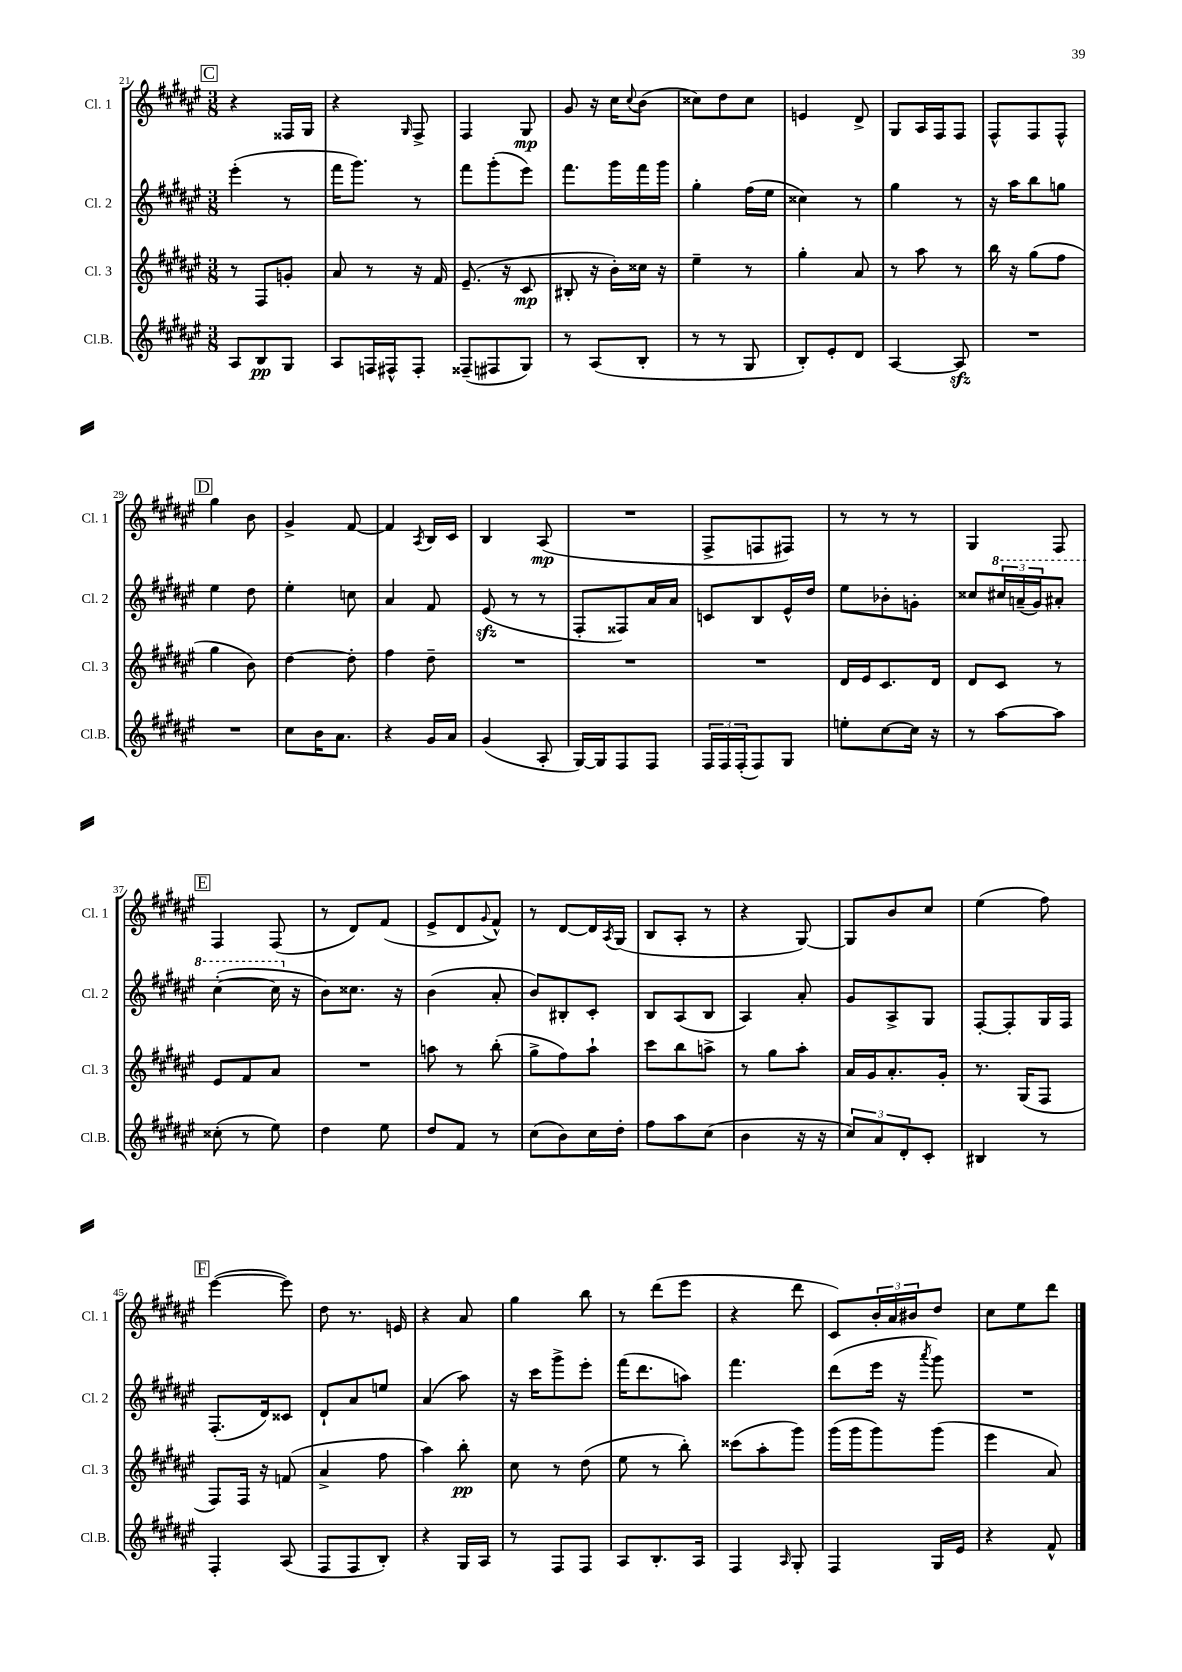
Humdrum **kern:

**kern	**kern	**kern	**kern
*staff4	*staff3	*staff2	*staff1
*clefG2	*clefG2	*clefG2	*clefG2
*k[f#c#g#d#a#e#]	*k[f#c#g#d#a#e#]	*k[f#c#g#d#a#e#]	*k[f#c#g#d#a#e#]
*M3/8	*M3/8	*M3/8	*M3/8
8A#	8r	(4eee#'	4r
8B	8F#	.	.
8G#	8g'	8r	16F##
.	.	.	16G#
=	=	=	=
8A#	8a#	16fff#	4r
.	.	8.ggg#)	.
16F	8r	.	.
16F#^^	.	.	.
.	.	.	16qqG#
8F#'	16r	8r	8F#^
.	16f#	.	.
=	=	=	=
(8F##~	(8.e#~	8fff#	4F#
8F#	.	(8ggg#'	.
.	16r	.	.
8G#)	8c#	8eee#)	8G#
=	=	=	=
8r	8B#'	8.fff#	8g#
(8A#	16r	.	16r
.	16b')	16ggg#	16cc#
.	.	.	8qqcc#
8B'	16cc##	16fff#	(8b
.	16r	16ggg#	.
=	=	=	=
8r	4ee#~	4gg#'	8cc##)
8r	.	.	8dd#
8G#	8r	(16ff#	8cc##
.	.	16ee#	.
=	=	=	=
8B')	4gg#'	4cc##)	4e
8e#'	.	.	.
8d#	8a#	8r	8d#^
=	=	=	=
[4A#	8r	4gg#	8G#
.	8aa#	.	16A#
.	.	.	16F#
8A#]	8r	8r	8F#
=	=	=	=
4.r	16bb	16r	8F#^^
.	16r	16aa#	.
.	(8gg#	8bb	8F#
.	8ff#	8gg	8F#^^
=	=	=	=
4.r	4gg#	4ee#	4gg#
.	8b)	8dd#	8b
=	=	=	=
8cc#	[4dd#	4ee#'	4g#^
16b	.	.	.
8.a#	.	.	.
.	8dd#']	8cc	[8f#
=	=	=	=
4r	4ff#	4a#	4f#]
.	.	.	8qA#
16g#	8dd#~	8f#	16B
16a#	.	.	16c#
=	=	=	=
(4g#	4.r	(8e#	4B
.	.	8r	.
8A#'	.	8r	(8A#
=	=	=	=
[16G#)	4.r	8F#'	4.r
16G#]	.	.	.
8F#	.	8F##)	.
8F#	.	16a#	.
.	.	16a#	.
=	=	=	=
24F#	4.r	8c	8F#^
24F#	.	.	.
(24F#'	.	.	.
8F#)	.	8B	8F
8G#	.	16e#^^	8F#)
.	.	16dd#	.
=	=	=	=
8ee'	16d#	8ee#	8r
.	16e#	.	.
[8cc#	8.c#	8b-'	8r
16cc#]	.	8g'	8r
16r	16d#	.	.
=	=	=	=
8r	8d#	8cc##	4G#
[8aa#	8c#	24ccc#	.
.	.	(24aa~	.
.	.	24gg#)	.
8aa#]	8r	8aa#'	8F#
=	=	=	=
(8cc##'	8e#	([4ccc#'	4F#
8r	8f#	.	.
8ee#)	8a#	16ccc#]	(8F#
.	.	16r	.
=	=	=	=
4dd#	4.r	8b)	8r
.	.	8.cc##	8d#)
8ee#	.	.	(8f#
.	.	16r	.
=	=	=	=
8dd#	8aa	(4b	8e#^
8f#	8r	.	8d#
.	.	.	8qqg#
8r	(8bb'	8a#'	8f#^^)
=	=	=	=
(8cc#	8gg#^	8b)	8r
8b)	8ff#)	8B#'	[8d#
16cc#	8aa#`	8c#'	16d#]
.	.	.	8qA#
16dd#'	.	.	(16G#
=	=	=	=
8ff#	8ccc#	8B	8B
8aa#	8bb	(8A#	8A#'
(8cc#	8aa^	8B	8r
=	=	=	=
4b	8r	4A#)	4r
.	8gg#	.	.
16r	8aa#'	8a#'	[8G#)
16r	.	.	.
=	=	=	=
12cc#)	16a#	8g#	8G#]
.	16g#	.	.
12a#	.	.	.
.	8.a#'	8A#^	8b
12d#'	.	.	.
8c#'	.	8G#	8cc#
.	16g#'	.	.
=	=	=	=
4B#	8.r	[8F#'	(4ee#
.	.	8F#']	.
.	(16G#	.	.
8r	8F#	16G#	8ff#)
.	.	16F#	.
=	=	=	=
4F#'	8F#)	(8.F#'	([4eee#
.	16F#	.	.
.	16r	16d#)	.
(8A#	(8f	8c##	8eee#])
=	=	=	=
8F#	4a#^	8d#`	8dd#
8F#	.	8a#	8.r
8B')	8ff#	8ee	.
.	.	.	16e
=	=	=	=
4r	4aa#)	(4a#	4r
16G#	8bb'	8aa#)	8a#
16A#	.	.	.
=	=	=	=
8r	8cc#	16r	4gg#
.	.	16ccc#	.
8F#	8r	8ggg#^	.
8F#	(8dd#	8eee#'	8bb
=	=	=	=
8A#	8ee#	(16fff#	8r
.	.	8.ddd#	.
8.B'	8r	.	(8ddd#
.	8bb')	8aa)	8eee#
16A#	.	.	.
=	=	=	=
4F#	(8ccc##	4.fff#	4r
.	8aa#'	.	.
16qqA#	.	.	.
8G#'	8ggg#)	.	8ddd#
=	=	=	=
4F#	(16ggg#	(8ddd#	8c#)
.	16ggg#	.	.
.	8ggg#)	16eee#	24b'
.	.	.	24a#
.	.	16r	.
.	.	.	24b#
.	.	8qaaa#	.
16G#	(8ggg#	8ggg#)	8dd#
16e#	.	.	.
=	=	=	=
4r	4eee#	4.r	8cc#
.	.	.	8ee#
8f#^^	8a#)	.	8ddd#
==	==	==	==
*-	*-	*-	*-
